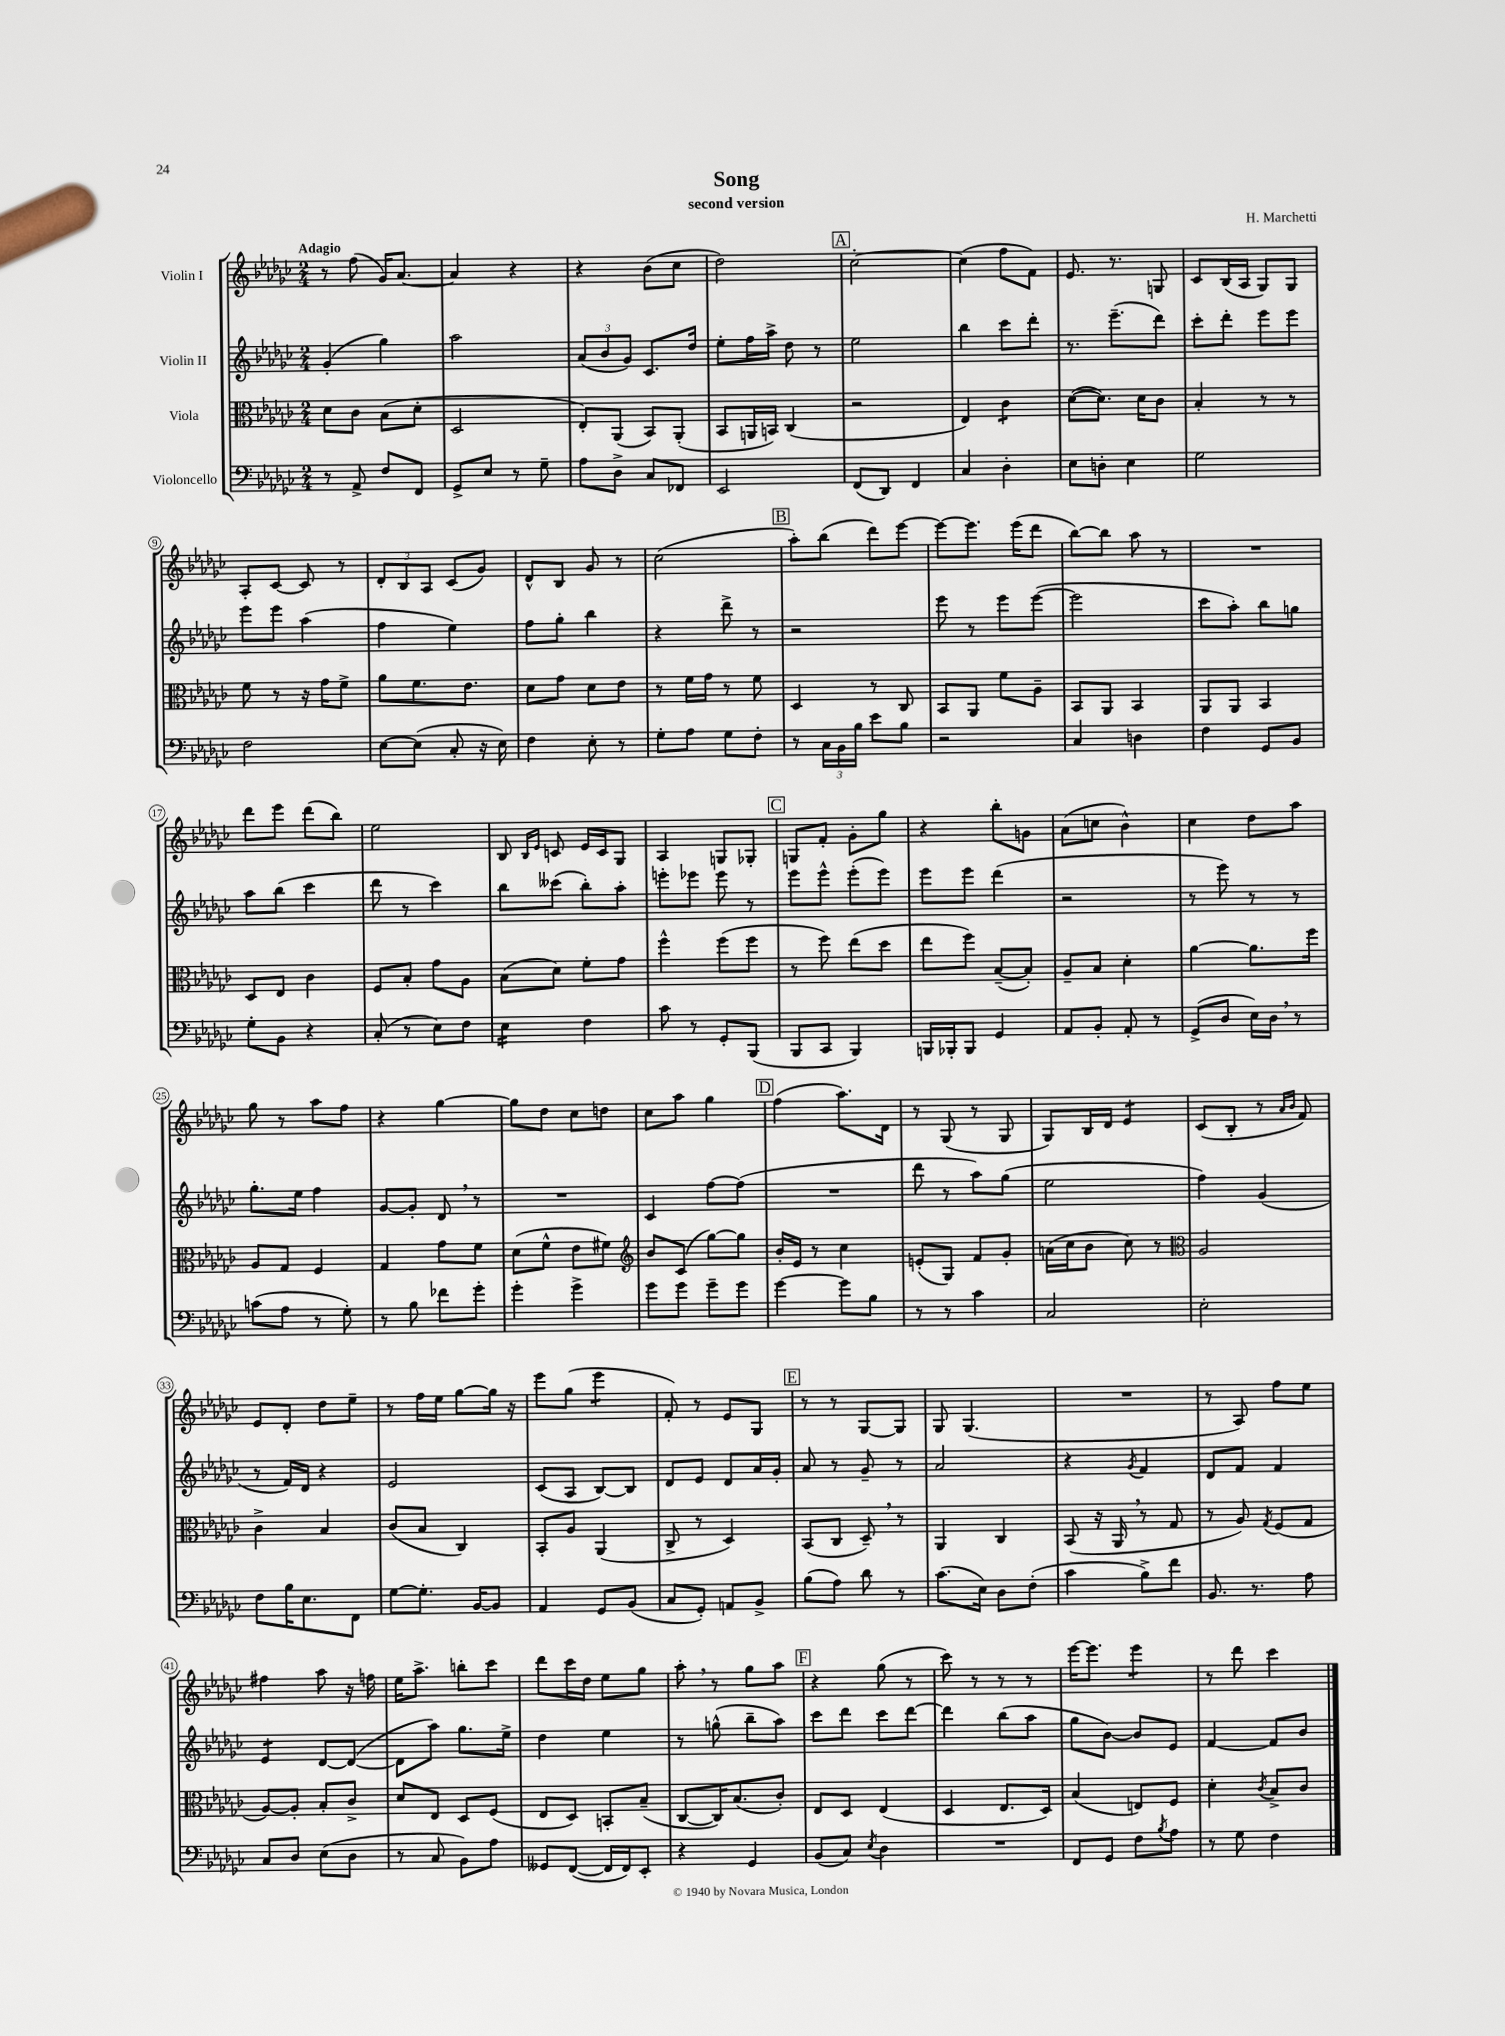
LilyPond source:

\header { title = "Song" composer = "H. Marchetti" subtitle = "second version" }
<<
\new StaffGroup <<
\new Staff = "s0" \with { instrumentName = "Violin I" } {
    \clef treble \key ges \major \numericTimeSignature \time 2/4 \tempo "Adagio"
    r8 f''8( ges'16) aes'8.~ |
    aes'4 r4 |
    r4 bes'8( ces''8 |
    des''2) |
    \mark \markup { \box "A" } ces''2~-. |
    ces''4( f''8 f'8) |
    ees'8. r8. g8 |
    ces'8 bes16( aes16 ges8) ges8 |
    aes8-. ces'8~ ces'8 r8 |
    \tuplet 3/2 { des'8-. bes8 aes8 } ces'8( ges'8) |
    des'8-^ bes8 ges'8 r8 |
    ces''2( |
    \mark \markup { \box "B" } aes''8-.) bes''8( des'''8) ees'''8~ |
    ees'''8~ ees'''8. ees'''16( des'''8 |
    bes''8~) bes''8 aes''8 r8 |
    R2 |
    des'''8 ees'''8 des'''8( bes''8) |
    ees''2 |
    bes8 \grace { bes16 ees'16 } c'8 ees'16 c'16 ges8 |
    aes4 g8 ges8-. |
    \mark \markup { \box "C" } g8 f'8-. ges'8-. ges''8 |
    r4 bes''8-. g'8 |
    aes'8( c''8 bes'4-^) |
    ces''4 des''8 aes''8 |
    ges''8 r8 aes''8 f''8 |
    r4 ges''4~ |
    ges''8 des''8 ces''8 d''8 |
    ces''8 aes''8 ges''4 |
    \mark \markup { \box "D" } f''4( aes''8.) des'16 |
    r8 ges8( r8 ges8 |
    ges8) bes16 des'16 ees'4:8 |
    ces'8( bes8-. r8 \grace { aes'16 bes'16 } f'8) |
    ees'8 des'8-. des''8 ees''8-- |
    r8 f''16 ees''16 ges''8~ ges''16 r16 |
    ees'''8 ges''8( ees'''4:8 |
    f'8-.) r8 ees'8 ges8 |
    \mark \markup { \box "E" } r8 r8 ges8~ ges8 |
    ges8 ges4.( |
    R2 |
    r8 aes8) f''8 ees''8 |
    fis''4 aes''8 r16 f''16 |
    ees''16 aes''8.-> b''8-. ces'''8 |
    des'''8 ces'''16 des''16 ees''8 ges''8 |
    aes''8-. \breathe r8 ges''8 aes''8 |
    \mark \markup { \box "F" } r4 ges''8( r8 |
    ces'''8) r8 r8 r8 |
    ees'''16~ ees'''8. ees'''4:8 |
    r8 des'''8 ces'''4 \bar "|." |
}
\new Staff = "s1" \with { instrumentName = "Violin II" } {
    \clef treble \key ges \major \numericTimeSignature \time 2/4
    ges'4-.( ges''4) |
    aes''2 |
    \tuplet 3/2 { aes'8( bes'8 ges'8) } ces'8. des''16 |
    ees''8-. f''16 aes''16-> des''8 r8 |
    \mark \markup { \box "A" } ees''2 |
    bes''4 ces'''8 des'''8-. |
    r8. ees'''8.--( des'''8) |
    ces'''8-. des'''8-. ees'''8 ees'''8 |
    ees'''8 ees'''8 aes''4( |
    f''4 ees''4) |
    f''8 ges''8-. bes''4 |
    r4 des'''8-> r8 |
    \mark \markup { \box "B" } r2 |
    ees'''8 r8 ees'''8 ees'''8~( |
    ees'''2 |
    ces'''8 aes''8-.) bes''8 g''8 |
    aes''8 bes''8( ces'''4 |
    des'''8 r8 ces'''4) |
    bes''8 ceses'''8( bes''8-.) aes''8-. |
    e'''8-. ees'''8 ees'''8 r8 |
    \mark \markup { \box "C" } ees'''8 ees'''8-^ ees'''8-.( ees'''8) |
    ees'''8 ees'''8 des'''4( |
    r2 |
    r8 ees'''8) r8 r8 |
    ges''8.-. ees''16 f''4 |
    ges'8~ ges'8-. des'8 \breathe r8 |
    R2 |
    ces'4 f''8~ f''8( |
    \mark \markup { \box "D" } R2 |
    des'''8 r8 aes''8) ges''8( |
    ees''2 |
    f''4) ges'4( |
    r8 f'16) des'16 r4 |
    ees'2 |
    ces'8( aes8 bes8~) bes8 |
    des'8 ees'8 des'8 aes'16 ges'16-. |
    \mark \markup { \box "E" } aes'8 r8 ges'8-- r8 |
    aes'2 |
    r4 \acciaccatura { ges'8 } f'4 |
    des'8 f'8 f'4 |
    ees'4:8 des'8~ des'8~( |
    des'8 aes''8) ges''8. ees''16-> |
    des''4 ees''4 |
    r8 g''8-^( bes''8-- aes''8) |
    \mark \markup { \box "F" } ces'''8 des'''8 ces'''8 des'''8~ |
    des'''4 bes''8( aes''8 |
    ges''8 bes'8~) bes'8 ees'8 |
    f'4~ f'8 bes'8 \bar "|." |
}
\new Staff = "s2" \with { instrumentName = "Viola" } {
    \clef alto \key ges \major \numericTimeSignature \time 2/4
    des'8 ces'8 bes8( des'8-. |
    des2 |
    ees8-.) aes,8( bes,8) aes,8-.( |
    bes,8 a,16 b,16) ces4( |
    \mark \markup { \box "A" } r2 |
    ees4) ces'4:8 |
    des'8~( des'8.) des'16 ces'8 |
    bes4-. r8 r8 |
    f'8 r8 r16 ges'16 f'8-> |
    aes'8 f'8. ees'8. |
    des'8 ges'8 des'8 ees'8 |
    r8 f'16 ges'16 r8 f'8 |
    \mark \markup { \box "B" } des4 r8 ces8 |
    bes,8 aes,8 f'8 aes8-- |
    bes,8 aes,8 bes,4 |
    aes,8 aes,8 bes,4 |
    des8 ees8 ces'4 |
    f8 bes8-. ges'8 aes8 |
    bes8( des'8) f'8-. ges'8 |
    f''4-^ f''8( f''8 |
    \mark \markup { \box "C" } r8 f''8) ees''8( des''8 |
    ees''8 f''8) bes8~--( bes8-.) |
    aes8-- bes8 des'4-. |
    aes'4~ aes'8. f''16 |
    aes8 ges8 f4 |
    ges4 ges'8 f'8 |
    des'8( f'8-^ ees'8 fis'8) |
    \clef treble bes'8 ces'8( ges''8~) ges''8 |
    \mark \markup { \box "D" } bes'16-. ees'16 r8 ces''4 |
    e'8-.( ges8) f'8 ges'8-. |
    a'16( ces''16 bes'8 ces''8) r8 |
    \clef alto aes2 |
    ces'4-> bes4 |
    ces'8( bes8 ces4) |
    bes,8-. aes8 aes,4( |
    ces8-> r8 des4) |
    \mark \markup { \box "E" } bes,8( ces8 des8--) \breathe r8 |
    aes,4 ces4 |
    bes,8( r16 aes,16 \breathe r8 ges8 |
    r8 aes8) \acciaccatura { ges8 } f8( ges8 |
    aes8~) aes8-. bes8-. ces'8-> |
    des'8 ees8 des8 f8( |
    ees8 des8) b,8-. bes8--( |
    ces8~ ces16) bes8.( ces'8-.) |
    \mark \markup { \box "F" } ees8 des8 ees4( |
    des4 ees8. des16) |
    bes4( e8) f8 |
    des'4-. \acciaccatura { ces'8 } bes8-> ces'8 \bar "|." |
}
\new Staff = "s3" \with { instrumentName = "Violoncello" } {
    \clef bass \key ges \major \numericTimeSignature \time 2/4
    r8 aes,8-> f8 f,8 |
    ges,8-> ees8 r8 ges8-- |
    aes8 des8-> ces8 fes,8 |
    ees,2 |
    \mark \markup { \box "A" } f,8( des,8) f,4 |
    ces4 des4-. |
    ees8 d8-. ees4 |
    ges2 |
    f2 |
    ees8~ ees8( ces8-. r16 ees16) |
    f4 ees8-. r8 |
    ges8-. aes8 ges8 f8-. |
    \mark \markup { \box "B" } r8 \tuplet 3/2 { ces16 bes,16 bes16 } ees'8 bes8 |
    r2 |
    ces4 d4 |
    f4 ges,8 bes,8 |
    ges8-. bes,8 r4 |
    ces8-.( r8 ees8) f8 |
    ees4:16 f4 |
    ces'8 r8 ges,8-. bes,,8( |
    \mark \markup { \box "C" } bes,,8 ces,8 bes,,4) |
    b,,16 bes,,16-. bes,,8 ges,4 |
    aes,8 bes,8-. aes,8-. r8 |
    ges,8->( des8 ees16) des16 \breathe r8 |
    c'8( aes8 r8 ges8-.) |
    r8 bes8 fes'8 ges'8-. |
    ges'4-. ges'4-> |
    ges'8 ges'8 ges'8-- ges'8 |
    \mark \markup { \box "D" } ges'4~ ges'8 bes8 |
    r8 r8 ces'4 |
    ces2 |
    ees2-. |
    f8 bes16 ees8. f,8 |
    ges8~ ges8.-. bes,16~ bes,8 |
    aes,4 ges,8 bes,8( |
    ces8 ges,8-.) a,8 bes,8-> |
    \mark \markup { \box "E" } bes8( aes8) des'8 r8 |
    ces'8.( ees16) des8 f8-.( |
    ces'4 bes8->) f'8 |
    bes,8. r8. aes8 |
    ces8 des8 ees8( des8 |
    r8 ces8 bes,8) aes8 |
    geses,8 f,8~( f,16 f,16) ees,8-. |
    r4 ges,4 |
    \mark \markup { \box "F" } bes,8( ces8) \acciaccatura { ees8 } des4 |
    R2 |
    f,8 ges,8 f8 \acciaccatura { bes8 } aes8 |
    r8 ges8 f4 \bar "|." |
}
>>
>>
\layout { \context { \Score \override BarNumber.stencil = #(make-stencil-circler 0.1 0.3 ly:text-interface::print) } }
